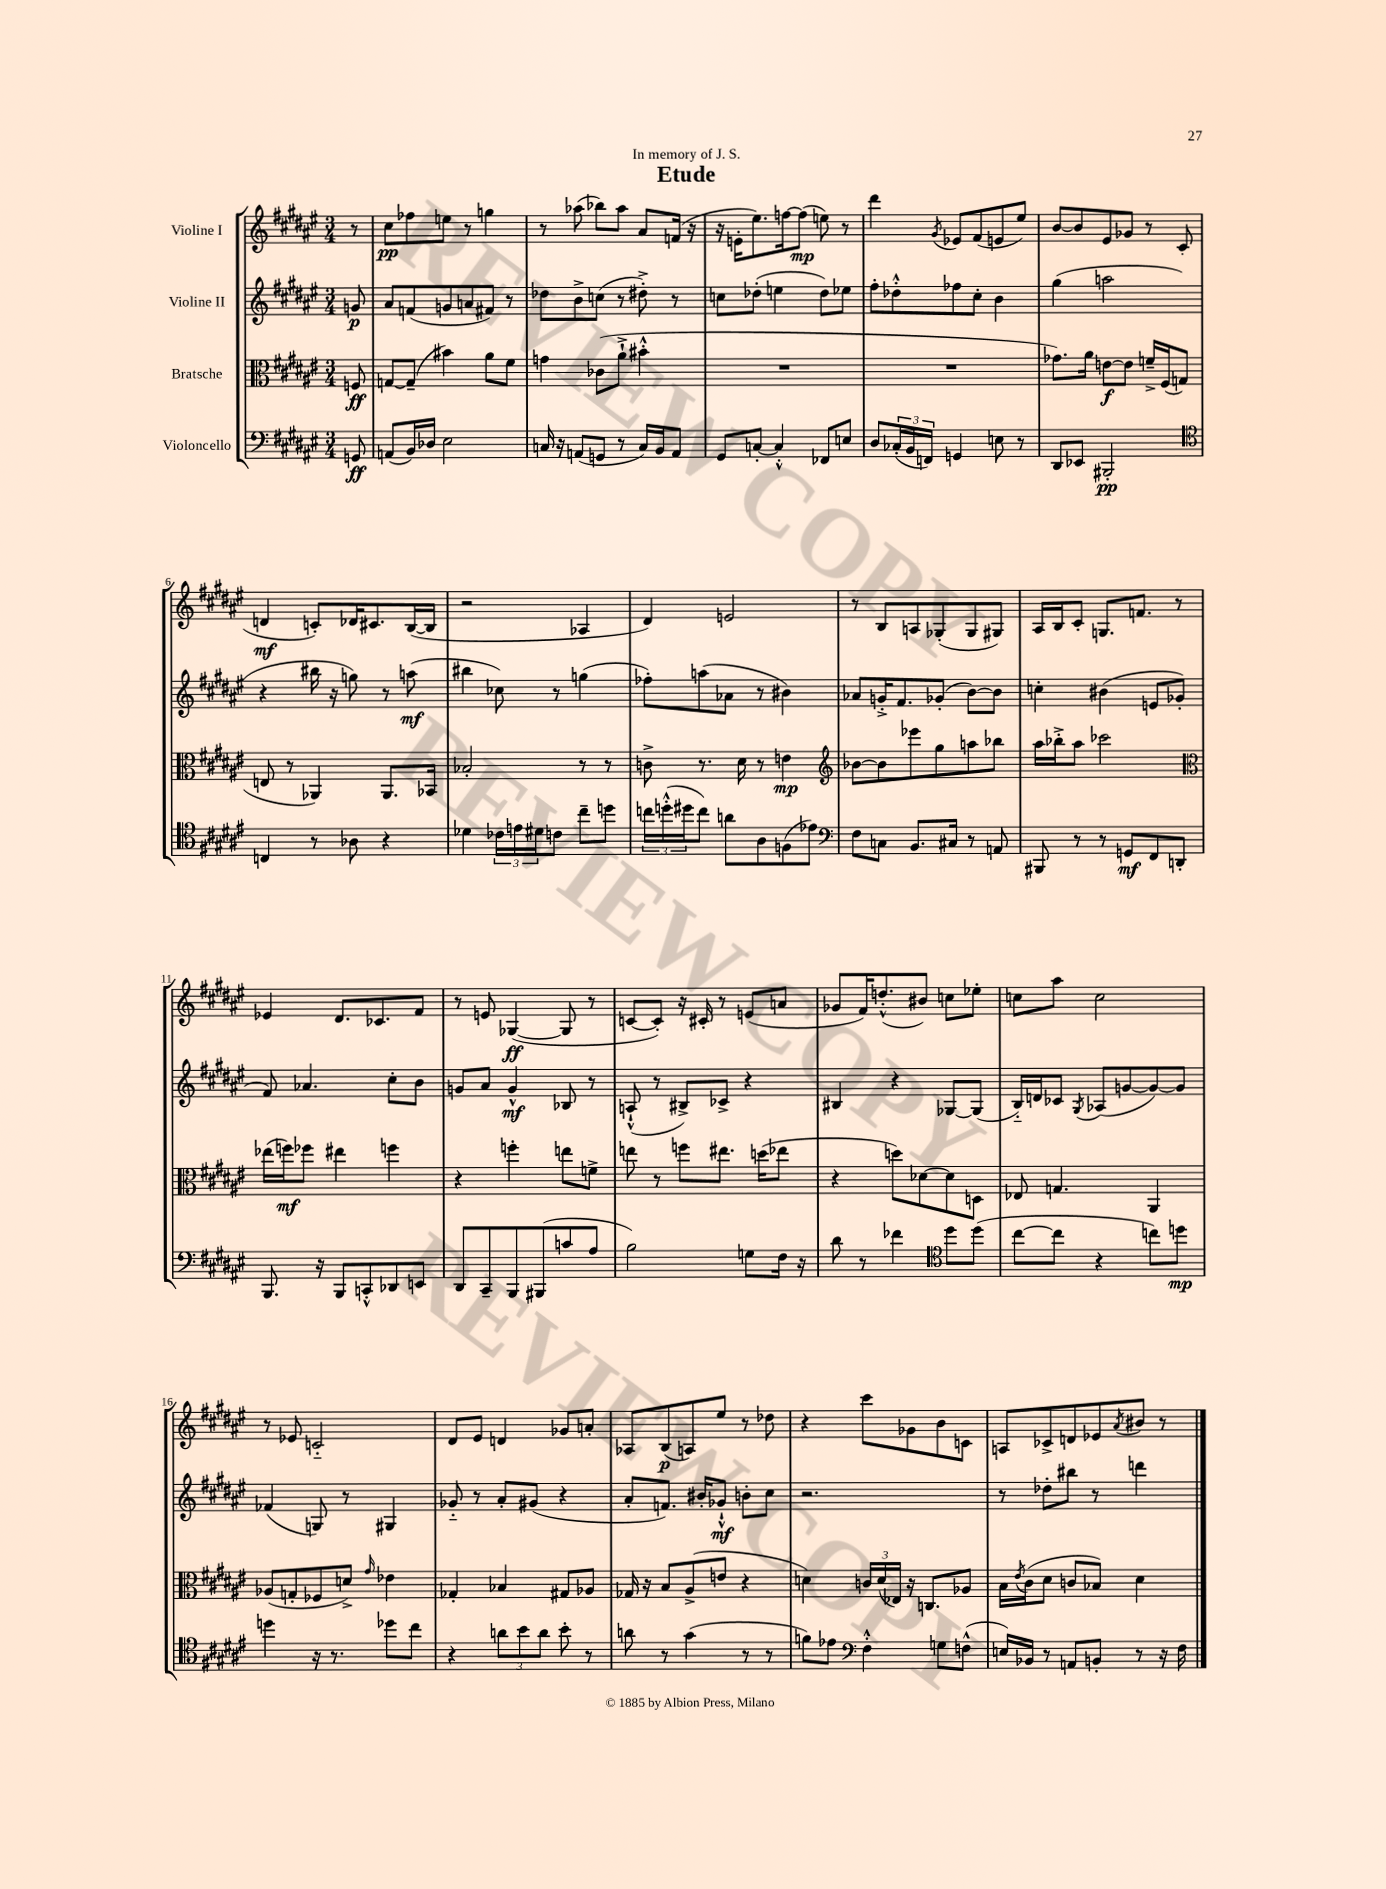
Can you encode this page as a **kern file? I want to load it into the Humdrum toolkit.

**kern	**kern	**kern	**kern
*staff4	*staff3	*staff2	*staff1
*clefF4	*clefC3	*clefG2	*clefG2
*k[f#c#g#d#a#e#]	*k[f#c#g#d#a#e#]	*k[f#c#g#d#a#e#]	*k[f#c#g#d#a#e#]
*M3/4	*M3/4	*M3/4	*M3/4
8GG/	8F/	8g/	8r
=	=	=	=
(8AA/L	[8G/L	8a#/L	8cc#\L
16BB/L)	(8G~/]J	(8f/	8ff-\
16D-/JJ	.	.	.
2E#\	4b#\)	8g/	8ee\J
.	.	8a/	8r
.	8a#\L	8f#/J)	4gg\
.	8f#\J	8r	.
=	=	=	=
16C/	4g\	8dd-\L	8r
16r	.	.	.
(8AA/L	.	8b^\	(8aa-\
8GG/J	(8c-\L	(8cc\J	8bb-\L)
8r	8a#`^\J	8r	8aa-\J
16C/LL)	4b#'^^\	8dd#'^\)	8a#/L
16BB/J	.	.	.
8AA/J	.	8r	(16f/Jk
.	.	.	16r
=	=	=	=
8GG#/L	2.r	8cc\L	16r
.	.	.	16e'\LK
[8C'/J	.	(8dd-'\J	8.ee#\)
4C'^^/]	.	4ee\	.
.	.	.	[16ff\k
.	.	.	(8ff\]J
8FF-/L	.	8dd-\L)	8ee\)
8E/J	.	8ee-\J	8r
=	=	=	=
8D#/L	2.r	8ff#'\L	4ddd#\
(24C-'/L	.	8dd-'^^\	.
24BB/	.	.	.
24FF/JJ)	.	.	.
.	.	.	8qg#/
4GG/	.	8ff-\	8e-/L
.	.	8cc#'\J	(8f#/
8E\	.	4b\	8e/
8r	.	.	8ee#/J)
=	=	=	=
8DD#/L	8.g-\L)	(4gg#\	[8b/L
8EE-/J	.	.	8b/]
.	16a#\Jk	.	.
2BBB#'/	[8e\L	2aa\	8e#/
.	8e\]J	.	8g-/J
.	16f~^/LL	.	8r
.	(16F#/J	.	.
.	8G/J	.	(8c#/
=	=	=	=
*clefC4	*	*	*
4C/	8E/	4r	4d/
.	8r	.	.
8r	4AA-/)	16bb#\	8c'/L)
.	.	16r	.
8A-\	.	8gg\)	16d-/K
.	.	.	8.c#/
4r	8.AA-/L	8r	.
.	.	(8aa\	([16B/L
.	16BB-/Jk	.	16B/]JJ
=	=	=	=
4d-\	2B-'/	4bb#\	2r
24c-\LL	.	8cc-\)	.
24e\	.	.	.
24d#\J	.	.	.
8c\J	.	8r	.
8cc#~\L	8r	(4gg\	4A-/
8dd\J	8r	.	.
=	=	=	=
24cc\LL	8c^\	8ff-'\L)	4d#/)
(24dd'^^\	.	.	.
24dd#\J	.	.	.
8cc\J)	8.r	(8aa\	.
8a\L	.	8a-\J	2e/
.	16d#\	.	.
8A#\	8r	8r	.
(8F\	4e\	4b#\)	.
8e-\J)	.	.	.
=	=	=	=
*clefF4	*clefG2	*	*
8F#\L	[8b-\L	8a-/L	8r
8C\J	8b-\]	16g'^/K	8B/L
.	.	8.f#/	.
8.BB/L	8eee-\	.	8A/
.	8gg#\	(8g-'/J	(8G-'/
16C#/Jk	.	.	.
8r	8aa\	[8b\L)	8G-/
8AA/	8bb-\J	8b\]J	8G#/J)
=	=	=	=
8BBB#/	16aa#\LL	4cc'\	16A#/LL
.	16bb-'^\J	.	16B/J
8r	8aa#\J	.	8c#'/J
8r	2ccc-\	(4b#\	8.G/L
8GG/L	.	.	.
.	.	.	8.f/J
8FF#/	.	8e/L	.
8DD'/J	.	8g-'/J	8r
=	=	=	=
*	*clefC3	*	*
8.BBB/	(16ee-\LL	8f#/)	4e-/
.	16ff\J)	.	.
.	8ff-\J	4.a-/	.
16r	.	.	.
8BBB/L	4ee#\	.	8.d#/L
8CC'^^/	.	.	.
.	.	.	8.c-/
8DD-/	4ff\	8cc#'\L	.
8EE/J	.	8b\J	8f#/J
=	=	=	=
8DD#/L	4r	8g/L	8r
8CC#~/	.	8a#/J	8e/
8BBB/	4ff'\	4g^^/	([4G-/
(8BBB#/	.	.	.
8c/	8ee\L	8B-/	8G-/]
8A#/J	8f^\J	8r	8r
=	=	=	=
2B\)	8ee\	(8A`^^/	[8c/L
.	8r	8r	8c'/]J)
.	8ff\L	8B#^/L)	16r
.	.	.	16c#'/
.	8.ee#\J	8c-^/J	8r
8G\L	.	4r	(8e/L
.	(16dd\LK	.	.
16F#\Jk	8ee-\J	.	8a/J
16r	.	.	.
=	=	=	=
8d#\	4r	4B#/	8g-/L
8r	.	.	16f#/K)
.	.	.	(8.dd'^^/
4f-\	8dd\L)	4r	.
.	[8d-\	.	8b#/J)
*clefC4	*	*	*
8dd#\L	8d-\]	[8G-/L	8cc\L
(8dd#\J	8D\J	(8G-/]J	8ee-'\J
=	=	=	=
[8cc#\L	8E-/	16B'~/LL)	8cc\L
.	.	16d/J	.
8cc#\]J	4.G/	8c-/J	8aa#\J
.	.	8qG#/	.
4r	.	(8A-/L	2cc\
.	.	[8g/	.
8cc\L)	4AA#/	8g/_)	.
8dd\J	.	8g/]J	.
=	=	=	=
4dd\	(8A-/L	(4f-/	8r
.	8G'/	.	8e-/
16r	8F-/	8G/)	2c'~/
8.r	.	.	.
.	8d^/J)	8r	.
.	16qqg#/	.	.
8dd-\L	4e-\	4G#/	.
8cc#\J	.	.	.
=	=	=	=
4r	4G-'/	8g-'~/	8d#/L
.	.	8r	8e#/J
12a\L	4B-/	8a#'/L	4d/
12b\	.	.	.
.	.	(8g#/J	.
12a\J	.	.	.
8b'\	8G#/L	4r	8g-/L
8r	8A-/J	.	8a'/J
=	=	=	=
8a\	16G-/	8a#'/L	8A-/L
.	16r	.	.
8r	8B/L	8.f/J)	(8B/
(4g#\	(8A#^/	.	8A/)
.	.	16b#'/LK	.
.	8e/J	8g-`^^/J	8ee#/J
8r	4r	8b'\L	8r
8r	.	8cc#\J	8dd-\
=	=	=	=
8f\L)	4d\)	2.r	4r
8e-\J	.	.	.
*clefF4	*	*	*
4F#'^^\	24c/LL	.	8ccc#\L
.	(24d/	.	.
.	24E-/JJ)	.	.
.	16r	.	8g-\
.	8.C/L	.	.
8G\L	.	.	8b\
(8F^^\J	8A-/J	.	8c\J
=	=	=	=
16E/LL)	16B\LL	8r	8A/L
.	8qe#/	.	.
16BB-/JJ	(16c#\J	.	.
8r	8d#\J	8dd-'\L	8c-^/
8AA/L	8c/L	8bb#\J	8d/
8BB'/J	8B-/J)	8r	8e-/
.	.	.	8qa#/
8r	4d#\	4ddd\	8b#/J
16r	.	.	8r
16F#\	.	.	.
==	==	==	==
*-	*-	*-	*-
